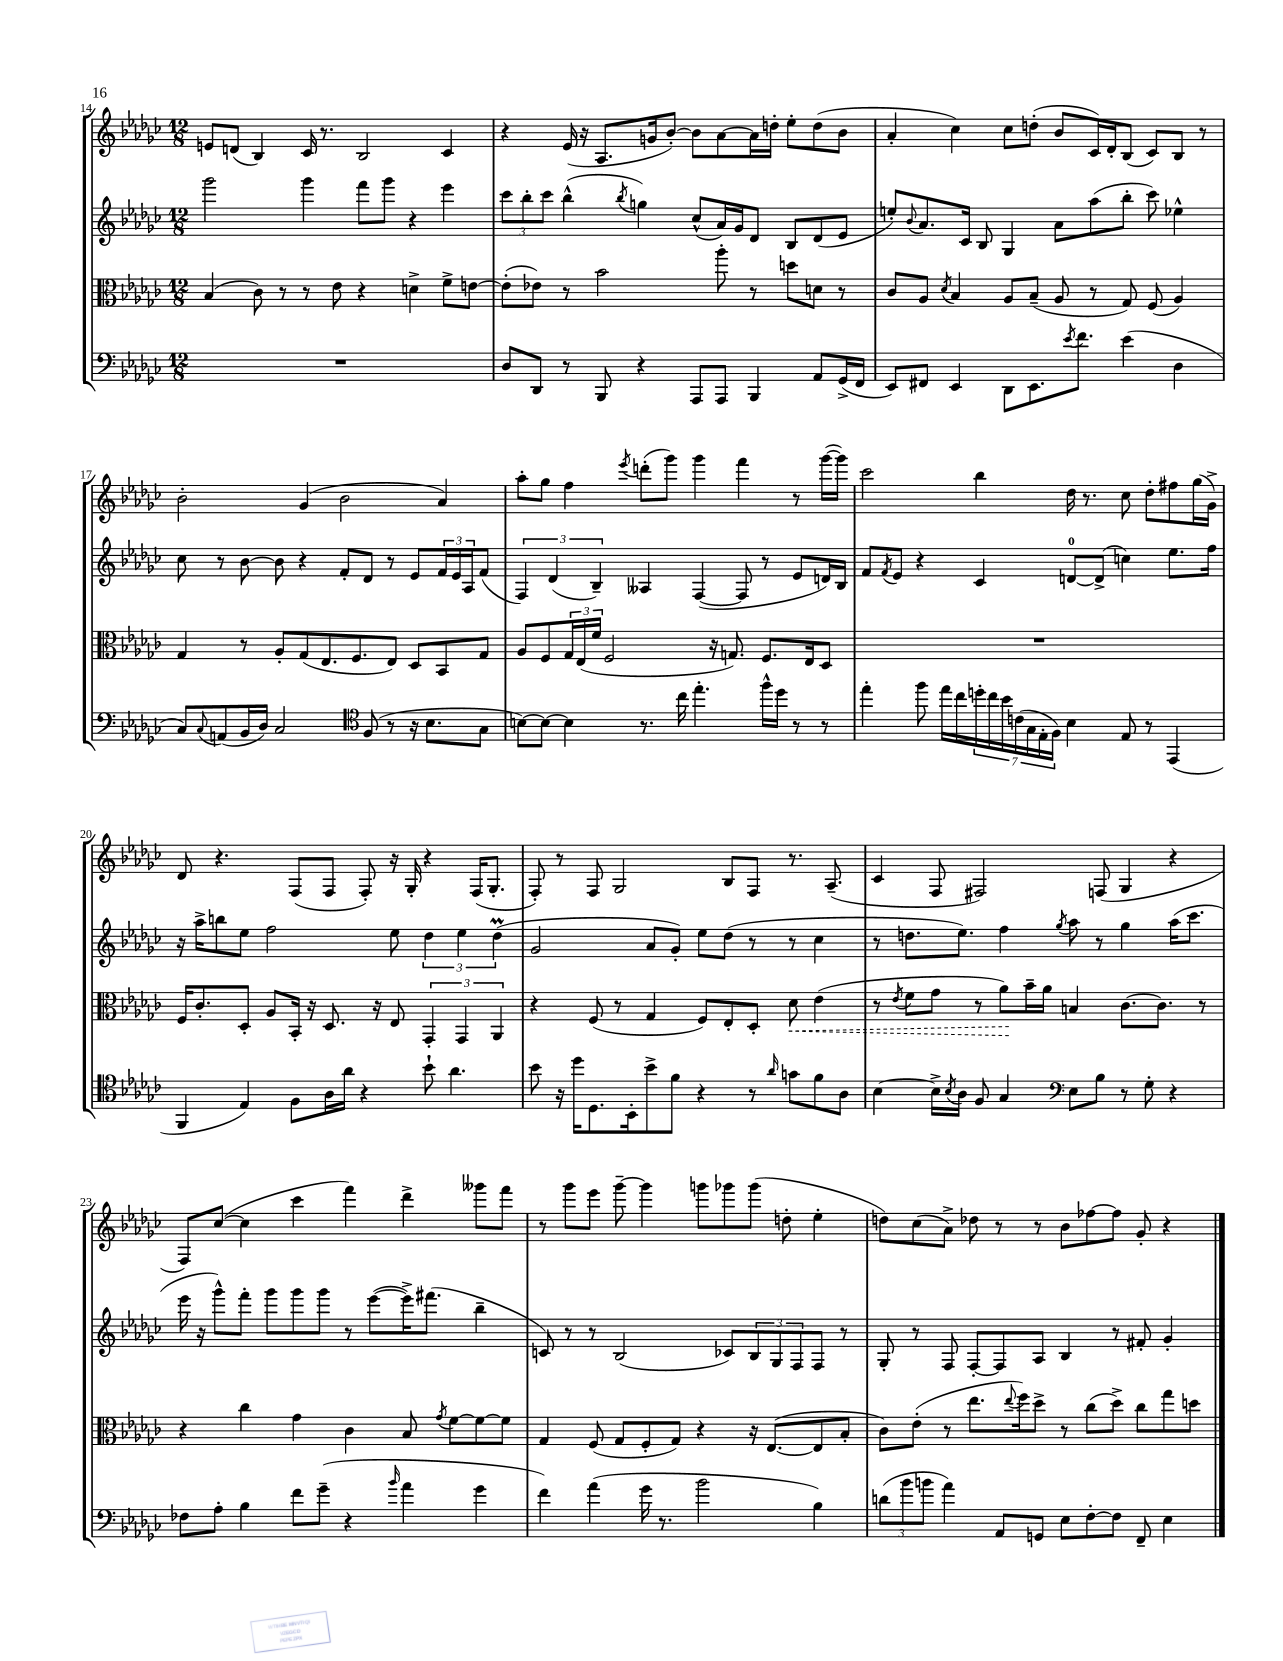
<<
\new StaffGroup <<
\new Staff = "s0" {
    \clef treble \key ges \major \numericTimeSignature \time 12/8
    e'8 d'8( bes4) ces'16 r8. bes2 ces'4 |
    r4 ees'16( r16 aes8. g'16 bes'8~-.) bes'8 aes'8~ aes'16 d''16-. ees''8-. d''8( bes'8 |
    aes'4-. ces''4) ces''8 d''8-.( bes'8 ces'16) des'16-. bes8( ces'8) bes8 r8 |
    bes'2-. ges'4( bes'2 aes'4) |
    aes''8-. ges''8 f''4 \acciaccatura { ees'''8 } d'''8-.( ges'''8) ges'''4 f'''4 r8 ges'''16~( ges'''16) |
    ces'''2 bes''4 des''16 r8. ces''8 des''8-. fis''8 ges''16( ges'16->) |
    des'8 r4. f8( f8 f8-.) r16 ges16-. r4 f16( ges8.-. |
    f8-.) r8 f8 ges2 bes8 f8 r8. aes8.--( |
    ces'4 f8 fis2) f8( ges4 r4 |
    f8) ces''8~( ces''4 ces'''4 f'''4) des'''4-> geses'''8 f'''8 |
    r8 ges'''8 ees'''8 ges'''8~-- ges'''4 g'''8 ges'''8 ges'''8( d''8-. ees''4-. |
    d''8) ces''8( aes'8->) des''8 r8 r8 bes'8 fes''8~ fes''8 ges'8-. r4 \bar "|." |
}
\new Staff = "s1" {
    \clef treble \key ges \major \numericTimeSignature \time 12/8
    ges'''2 ges'''4 f'''8 ges'''8 r4 ees'''4 |
    \tuplet 3/2 { ces'''8 bes''8-. ces'''8 } bes''4-^( \acciaccatura { bes''8 } g''4) ces''8-^( aes'16) ges'16 des'8 bes8 des'8( ees'8 |
    e''8-.) \appoggiatura { bes'8 } aes'8. ces'16 bes8 ges4 aes'8 aes''8( bes''8-. ces'''8) ees''4-^ |
    ces''8 r8 bes'8~ bes'8 r4 f'8-. des'8 r8 ees'8 \tuplet 3/2 { f'16 ees'16 aes16 } f'8( |
    \tuplet 3/2 { f4) des'4( bes4--) } aeses4 f4~( f8 r8 ees'8 d'16) bes16 |
    f'8 \acciaccatura { f'8 } ees'8 r4 ces'4 d'8-0~ d'8->( c''4) ees''8. f''16 |
    r16 aes''16-> b''8 ees''8 f''2 ees''8 \tuplet 3/2 { des''4 ees''4 des''4\prall( } |
    ges'2 aes'8 ges'8-.) ees''8 des''8( r8 r8 ces''4 |
    r8 d''8. ees''8.) f''4 \acciaccatura { ges''8 } aes''8 r8 ges''4 aes''16( ces'''8. |
    ees'''16 r16 ges'''8-^) f'''8-. ges'''8 ges'''8 ges'''8 r8 ees'''8~( ees'''16->) fis'''8.( bes''4-- |
    c'8) r8 r8 bes2( ces'8) \tuplet 3/2 { bes8 ges8 f8 } f8 r8 |
    ges8-. r8 f8 f8~-. f8 aes8 bes4 r8 fis'8-. ges'4-. \bar "|." |
}
\new Staff = "s2" {
    \clef alto \key ges \major \numericTimeSignature \time 12/8
    bes4( ces'8) r8 r8 ees'8 r4 d'4-> f'8-> e'8~ |
    e'8-.( ees'8) r8 bes'2 aes''8-. r8 d''8 d'8 r8 |
    ces'8 aes8 \acciaccatura { des'8 } bes4 aes8 bes8--( aes8 r8 ges8) f8( aes4) |
    ges4 r8 aes8-. ges8( ees8. f8. ees8) des8 bes,8 ges8 |
    aes8 f8 \tuplet 3/2 { ges16 ees16( f'16 } f2 r16 g8.) f8. ees16 des8 |
    R1. |
    f16 ces'8.-. des8-. aes8 bes,16-. r16 des8. r16 ees8 \tuplet 3/2 { ges,4-. ges,4 aes,4 } |
    r4 f8( r8 ges4 f8) ees8-. des8-. \once \override Hairpin.style = #'dashed-line des'8\< ees'4( |
    r8 \acciaccatura { ees'8 } f'8 ges'8 r8 aes'8\!) bes'16-- aes'16 b4 ces'8.~ ces'8. r8 |
    r4 ces''4 ges'4 ces'4 bes8 \acciaccatura { ges'8 } f'8~ f'8~ f'8 |
    ges4 f8( ges8 f8-. ges8) r4 r16 ees8.~( ees8 bes8-. |
    ces'8) ees'8-.( r8 ees''8. \appoggiatura { ees''8 } f''16) des''8-> r8 ces''8( des''8->) ces''8 ges''8 d''8 \bar "|." |
}
\new Staff = "s3" {
    \clef bass \key ges \major \numericTimeSignature \time 12/8
    R1. |
    des8 des,8 r8 bes,,8 r4 aes,,8 aes,,8 bes,,4 aes,8 ges,16->( f,16 |
    ees,8) fis,8 ees,4 des,8 ees,8. \acciaccatura { ees'8 } f'8. ees'4( des4 |
    ces8) \appoggiatura { ces8 } a,8( bes,16 des16) ces2 \clef tenor f8( r8 r16 bes8. ges8 |
    b8~) b8~ b4 r8. ces''16 ees''4.-. f''16-^ des''16 r8 r8 |
    ees''4-. f''8 ees''16 ces''16 \tuplet 7/4 { d''16-. ces''16 bes'16 c'16( ges16 ees16-. f16) } bes4 ees8 r8 ees,4( |
    f,4 ees4) f8 aes16 aes'16 r4 bes'8-! aes'4. |
    bes'8 r16 des''16 des8. bes,16-. bes'8-> f'8 r4 r8 \grace { aes'16 } g'8 f'8 aes8 |
    bes4~ bes16-> \acciaccatura { bes8 } aes16 f8 ges4 \clef bass ees8 bes8 r8 ges8-. r4 |
    fes8 aes8-. bes4 f'8 ges'8--( r4 \grace { bes'16 } aes'4 ges'4 |
    f'4) aes'4( ges'16 r8. bes'2 bes4) |
    \tuplet 3/2 { d'8( bes'8 b'8 } aes'4) aes,8 g,8 ees8 f8~-. f8 f,8-- ees4 \bar "|." |
}
>>
>>
\layout { \context { \Score currentBarNumber = #14 } }
